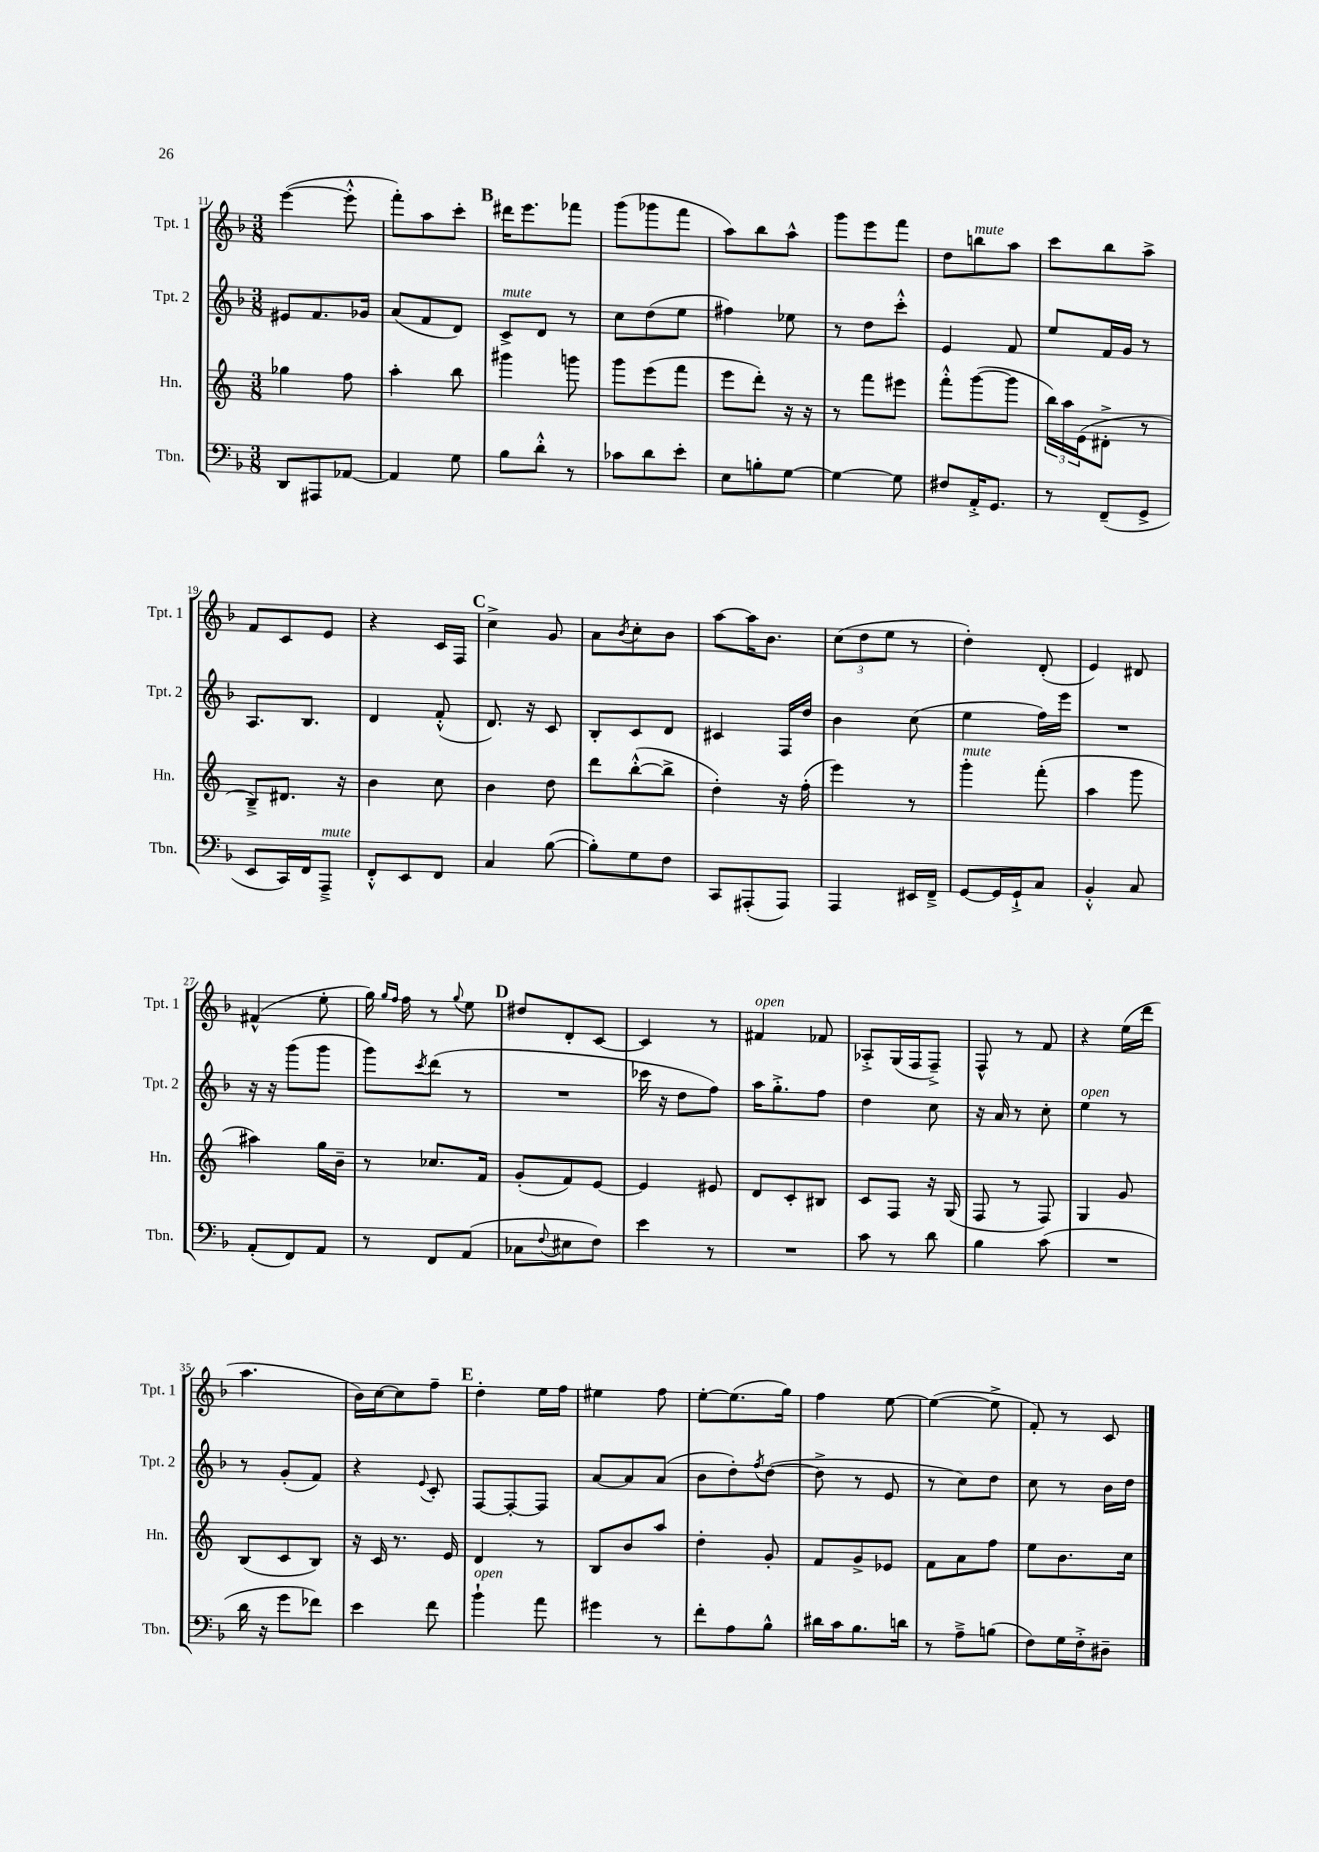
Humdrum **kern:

**kern	**kern	**kern	**kern
*staff4	*staff3	*staff2	*staff1
*clefF4	*clefG2	*clefG2	*clefG2
*k[b-]	*k[]	*k[b-]	*k[b-]
*M3/8	*M3/8	*M3/8	*M3/8
8DD/L	4gg-\	8e#/L	([4eee\
8AAA#/	.	8.f/	.
[8AA-/J	8ff\	.	8eee'^^\]
.	.	16g-/Jk	.
=	=	=	=
4AA-/]	4aa'\	(8a/L	8fff'\L)
.	.	8f/	8aa\
8G\	8bb\	8d/J)	8ccc'\J
=	=	=	=
8B-\L	4ggg#\	8c^/L	16ddd#\LK
.	.	.	8.eee\
8d'^^\J	.	8d/J	.
8r	8ggg\	8r	8fff-\J
=	=	=	=
8c-\L	8ggg\L	8cc\L	(8ggg\L
8d\	(8eee\	(8dd\	8ggg-\
8e'\J	8fff\J	8ee\J	8fff\J
=	=	=	=
8E\L	8eee\L	4ff#\)	8aa\L)
8B'\	8ddd'\J)	.	8bb-\
[8G\J	16r	8ee-\	8aa^^\J
.	16r	.	.
=	=	=	=
4G\_	8r	8r	8ggg\L
.	8fff\L	8dd\L	8eee\
8G\]	8eee#\J	8ccc'^^\J	8fff\J
=	=	=	=
8F#/L	8fff'^^\L	4e/	8dd\L
16AA'^/K	([8ggg\	.	8bb\
8.GG/J	.	.	.
.	8ggg\]J	8f/	8aa\J
=	=	=	=
8r	24bb\LL)	8ee/L	8ccc\L
.	24aa\	.	.
.	(24e\J	.	.
(8FF~/L	8d#'^\J	16f/L	8bb-\
.	.	16g/JJ	.
8GG^/J	8r	8r	8aa^\J
=	=	=	=
8EE/L	8B~^/L)	8.A/L	8f/L
16CC/L)	8.d#/J	.	8c/
16FF/J	.	8.B-/J	.
8AAA~^/J	.	.	8e/J
.	16r	.	.
=	=	=	=
8FF'^^/L	4b\	4d/	4r
8EE/	.	.	.
8FF/J	8cc\	(8f'^^/	16c/LL
.	.	.	16F/JJ
=	=	=	=
4C/	4b\	8.d/)	4cc^\
.	.	16r	.
([8B-\	8dd\	8c/	8g/
=	=	=	=
8B-'\]L)	8ddd\L	8B-'/L	8a\L
.	.	.	8qb-/
8G\	([8bb'^^\	8c/	8cc'\
8F\J	8bb^\]J	8d/J	8b-\J
=	=	=	=
8CC/L	4dd'\)	4c#/	[8aa\L
(8AAA#'/	.	.	16aa\]K
.	.	.	8.b-\J
8AAA#/J)	16r	16F/LL	.
.	(16ff'\	16dd/JJ	.
=	=	=	=
4AAA/	4eee\)	4b-\	(12cc\L
.	.	.	12dd\
.	.	.	12ee\J
16EE#/LL	8r	(8cc\	8r
16FF~^/JJ	.	.	.
=	=	=	=
[8GG/L	4ggg'\	4ee\	4dd'\)
16GG/]L	.	.	.
16GG`^/J	.	.	.
8C/J	(8fff'\	16ff\LL)	(8d'/
.	.	16eee\JJ	.
=	=	=	=
4BB-'^^/	4aa\	4.r	4e/)
8C/	8ggg\	.	8d#/
=	=	=	=
(8AA'/L	4aa#\)	16r	(4f#^^/
.	.	16r	.
8FF/)	.	(8ggg\L	.
8AA/J	16gg\LL	8ggg\J	8ee'\
.	16b~\JJ	.	.
=	=	=	=
8r	8r	8ggg\L)	16gg\)
.	.	.	16qqgg/LL
.	.	.	16qqff/JJ
.	.	.	16ff\
.	.	8qccc/	.
8FF/L	8.cc-/L	(8ddd\J	8r
.	.	.	8qqgg/
(8AA/J	.	8r	8ee\
.	16f/Jk	.	.
=	=	=	=
8C-\L	(8g'/L	4.r	8dd#/L
8qqF/	.	.	.
8E#\	8f/)	.	8d'/
8F\J)	[8e/J	.	[8c/J
=	=	=	=
4e\	4e/]	16ccc-\	4c/]
.	.	16r	.
.	.	8dd\L	.
8r	8e#/	8ff\J)	8r
=	=	=	=
4.r	8d/L	16aa\LK	4f#/
.	.	8.gg'^\	.
.	8c'/	.	.
.	8B#/J	8ff\J	8f-/
=	=	=	=
8c\	8c/L	4dd\	8A-'^/L
8r	8F/J	.	(16G/L
.	.	.	16F/J
8d\	16r	8cc\	8F~^/J)
.	(16G/	.	.
=	=	=	=
4B-\	8F/	16r	8F^^/
.	.	16a/	.
.	8r	8r	8r
(8c\	8F/)	8cc'\	8f/
=	=	=	=
4.r	4G/	4ee\	4r
.	8g/	8r	(16ee\LL
.	.	.	16ddd\JJ
=	=	=	=
16d\	(8B/L	8r	4.aa\
16r	.	.	.
8g\L	8c/	(8g'/L	.
8f-\J)	8B/J)	8f/J)	.
=	=	=	=
4e\	16r	4r	16b-\LL)
.	16c/	.	[16cc\J
.	8.r	.	8cc\]
.	.	8qqe/	.
8f\	.	8c'/	8ff~\J
.	16e/	.	.
=	=	=	=
4b-`\	4d/	[8F/L	4dd'\
.	.	8F'/_	.
8a\	8r	8F/]J	16ee\LL
.	.	.	16ff\JJ
=	=	=	=
4g#\	8B/L	[8a/L	4ee#\
.	8b/	8a/]	.
8r	8aa/J	(8a/J	8ff\
=	=	=	=
8f'\L	4dd'\	8b-\L	[8ee'\L
8A\	.	8dd'\)	(8.ee\]
.	.	8qff/	.
8B-^^\J	8g'/	([8dd\J	.
.	.	.	16gg\Jk)
=	=	=	=
16d#\LL	8f/L	8dd^\]	4ff\
16c\J	.	.	.
8.B-\	8g^/	8r	.
.	8e-/J	8e/	[8ee\
16d\Jk	.	.	.
=	=	=	=
8r	8f\L	8r	(4ee\_
8A~^\L	8a\	8cc\L)	.
(8B\J	8ff\J	8dd\J	8ee^\]
=	=	=	=
8F\L)	8ee\L	8cc\	8f'/)
16G\L	8.b\	8r	8r
16F'^\J	.	.	.
8D#~\J	.	16b-\LL	8c/
.	16cc\Jk	16dd\JJ	.
==	==	==	==
*-	*-	*-	*-
